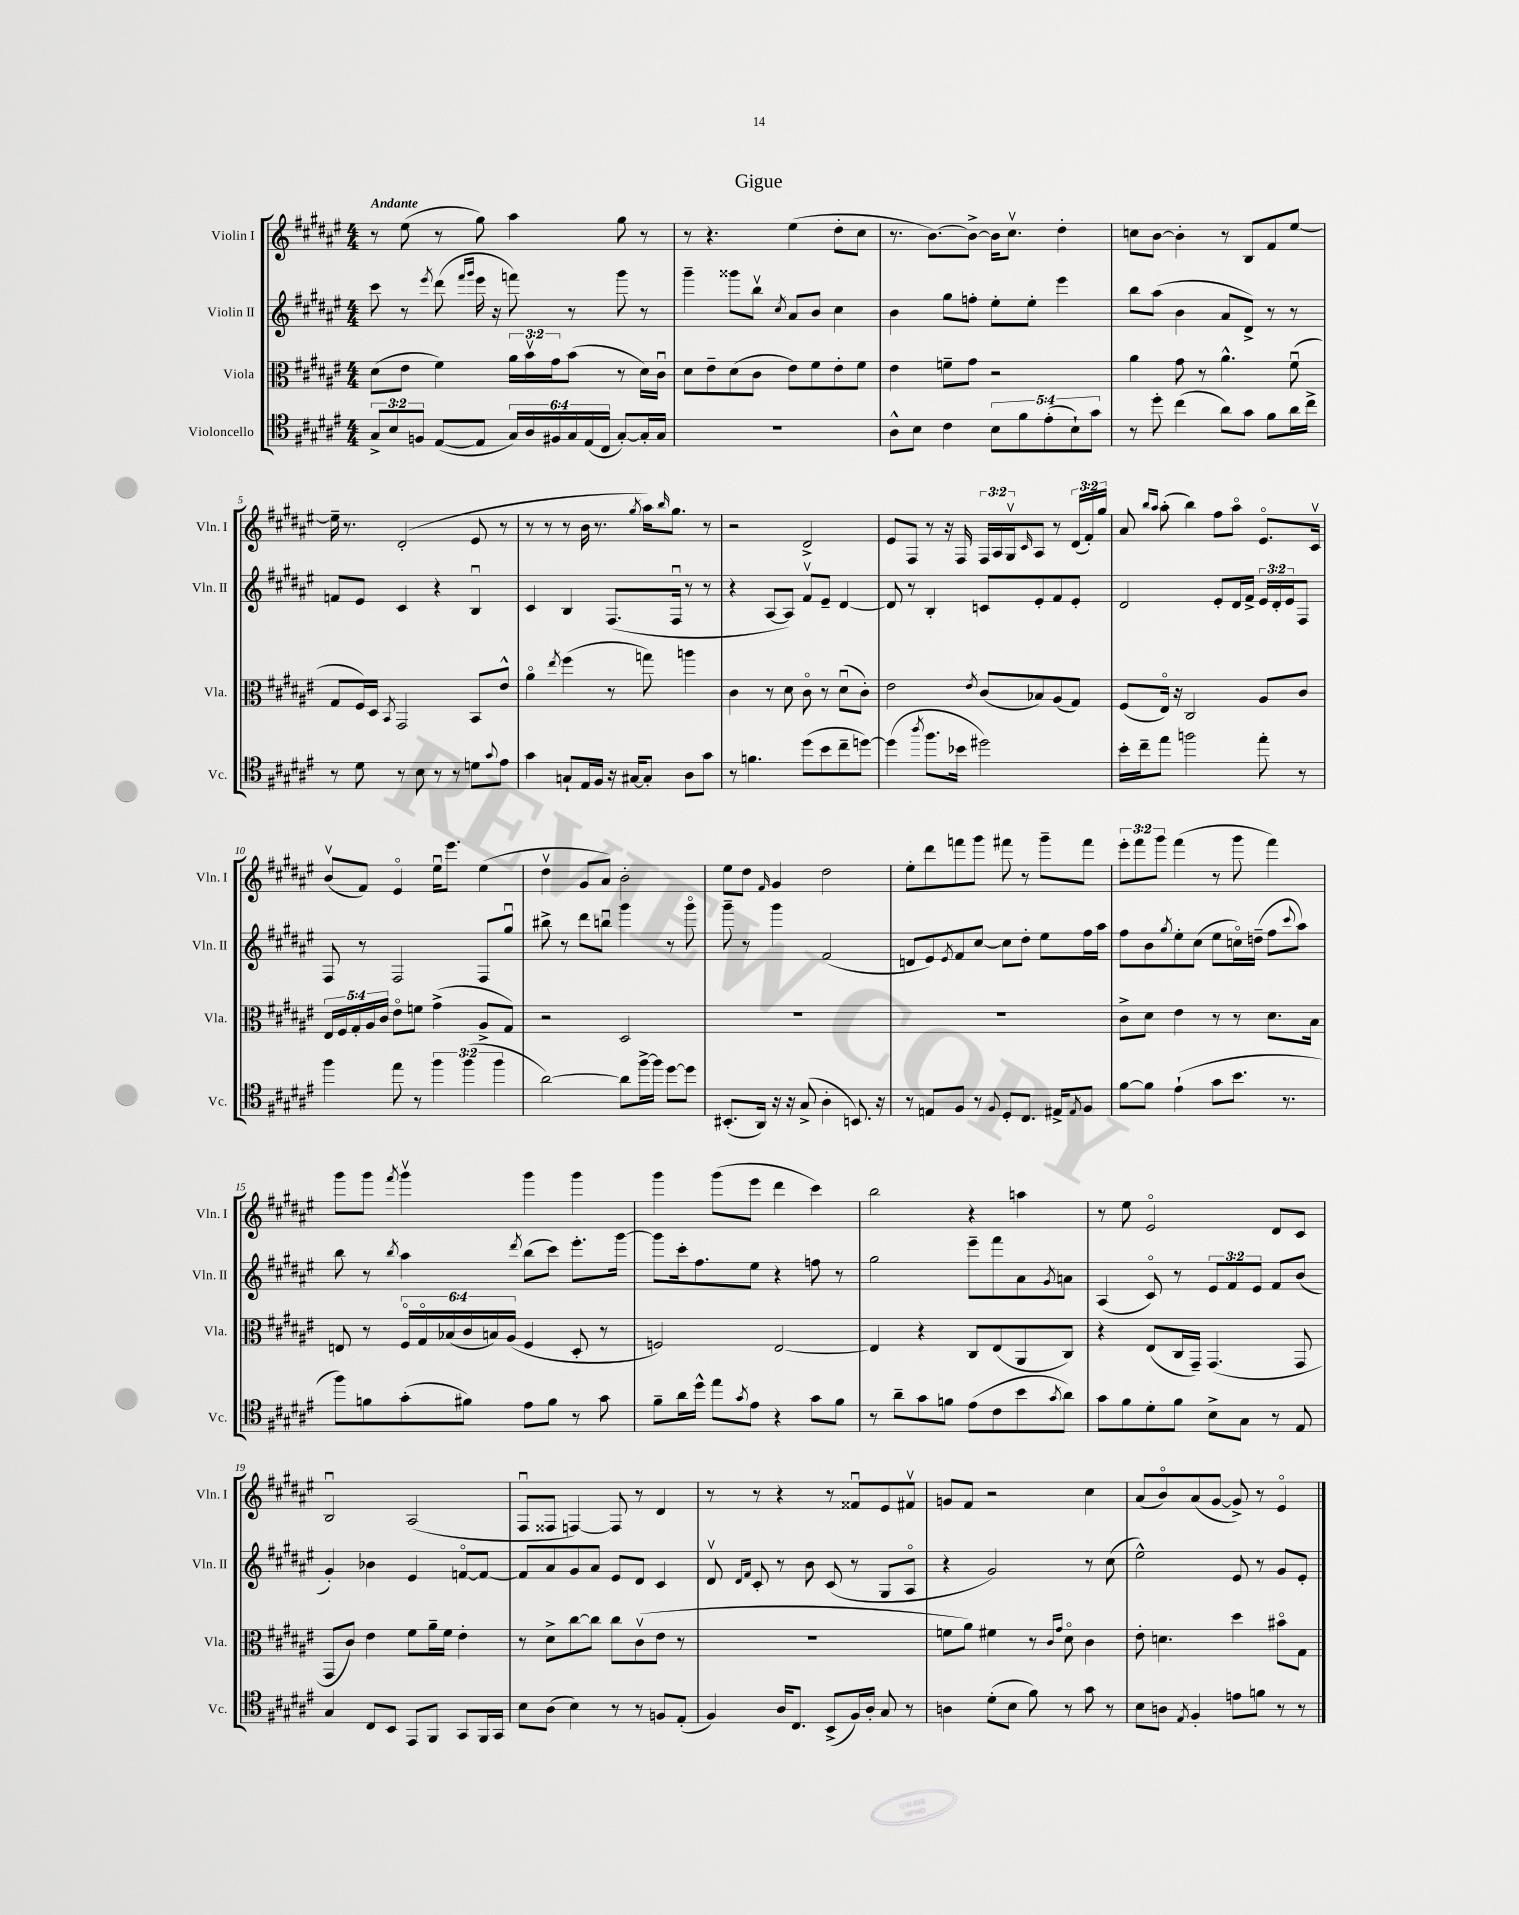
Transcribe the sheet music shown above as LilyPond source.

\header { title = "Gigue" }
<<
\new StaffGroup <<
\new Staff = "s0" \with { instrumentName = "Violin I" shortInstrumentName = "Vln. I" } {
    \clef treble \key fis \major \numericTimeSignature \time 4/4 \override Staff.TupletNumber.text = #tuplet-number::calc-fraction-text \tempo "Andante"
    r8 eis''8( r8 gis''8) ais''4 gis''8 r8 |
    r8 r4. eis''4( dis''8-. cis''8 |
    r8. b'8.~) b'8~-> b'16 cis''8.\upbow dis''4-. |
    c''8 b'8~ b'4-. r8 b8 fis'8 eis''8~ |
    eis''16-- r8. dis'2-.( eis'8 r8 |
    r8 r8 r8 b'16 r8. \acciaccatura { gis''8 } ais''16) \grace { b''16 } gis''8. r8 |
    r2 dis'2-> |
    eis'8 fis8 r8 r16 fis16 \tuplet 3/2 { fis16 ais16 gis16\upbow } \grace { cis'16 } ais8 r8 \tuplet 3/2 { dis'16( fis'16-.) gis''16 } |
    ais'8 \grace { b''16 ais''16 } ais''8-.( b''4) fis''8 ais''8\flageolet eis'8.\flageolet cis'16\upbow |
    b'8\upbow( fis'8) eis'4\flageolet eis''16\downbow eis'''8. eis''4( |
    dis''4\upbow gis'8 ais'8) b'2-. |
    eis''8 dis''8 \grace { fis'16 } gis'4 dis''2 |
    eis''8-. dis'''8 f'''8 gis'''8 fis'''8 r8 gis'''8-- fis'''8 |
    \tuplet 3/2 { eis'''8-. fis'''8 gis'''8 } fis'''4( r8 gis'''8 fis'''4) |
    gis'''8 gis'''8 \acciaccatura { fis'''8 } gis'''4\upbow gis'''4 gis'''4 |
    gis'''4 gis'''8( eis'''8 dis'''4 cis'''4) |
    b''2 r4 a''4 |
    r8 eis''8 eis'2\flageolet dis'8 cis'8 |
    b2\downbow ais2( |
    fis8\downbow fisis8 f4~) f8 r8 dis'4 |
    r8 r8 r4 r8 fisis'8\downbow eis'8 fis'8\upbow |
    g'8 fis'8 r2 cis''4 |
    ais'8( b'8\flageolet) ais'8( gis'8~ gis'8->) r8 eis'4\flageolet \bar "|." |
}
\new Staff = "s1" \with { instrumentName = "Violin II" shortInstrumentName = "Vln. II" } {
    \clef treble \key fis \major \numericTimeSignature \time 4/4 \override Staff.TupletNumber.text = #tuplet-number::calc-fraction-text
    cis'''8 r8 \acciaccatura { eis'''8 } dis'''8( \grace { fis'''16 gis'''16 } eis'''16 r16 f'''8) r8 gis'''8 r8 |
    gis'''4-- gisis'''8 b''8\upbow \acciaccatura { cis''8 } ais'8 b'8 cis''4 |
    b'4 gis''8 f''8-. eis''8-. eis''8-. eis'''4 |
    b''8 ais''8( b'4 ais'8 dis'8->) r8 r8 |
    f'8 eis'8 cis'4 r4 b4\downbow |
    cis'4 b4 fis8.( fis16\downbow r8 r8 |
    r4 ais8~ ais8) fis'8\upbow eis'8-- dis'4~ |
    dis'8 r8 b4-. c'8 eis'8-. fis'8 eis'8-. |
    dis'2 eis'8-. dis'16 fis'16-> \tuplet 3/2 { eis'16 dis'16-. eis'16 } fis8 |
    fis8 r8 fis2 fis8 gis''8\downbow |
    bis''8-> r8 dis'''8 b''8\downbow gis'''4 r8 gis'''8\flageolet |
    gis'''8-- r8 gis'''4 fis'2( |
    d'8 eis'8) \acciaccatura { eis'8 } fis'8 cis''8~ cis''8 dis''8-. eis''8 fis''16 ais''16 |
    fis''8 b'8 \acciaccatura { gis''8 } eis''8-. cis''8( eis''8 c''16\flageolet) d''16--( fis''8 \appoggiatura { cis'''8 } ais''8) |
    b''8 r8 \acciaccatura { b''8 } ais''4 \acciaccatura { dis'''8 } b''8( cis'''8) eis'''8.-. gis'''16~ |
    gis'''8 cis'''16-. fis''8. eis''8 r4 f''8 r8 |
    gis''2 eis'''8-- fis'''8 ais'8 \acciaccatura { gis'8 } a'8 |
    ais4( cis'8\flageolet) r8 \tuplet 3/2 { eis'8 fis'8 eis'8 } fis'8 b'8( |
    gis'4-.) bes'4 eis'4 f'8~\flageolet f'8~ |
    f'8 ais'8 gis'8 ais'8 eis'8 dis'8 cis'4 |
    dis'8\upbow \grace { dis'16 fis'16 } cis'8-. r8 b'8 cis'8( r8 gis8 ais8\flageolet |
    r4 gis'2) r8 cis''8( |
    eis''2-^) eis'8 r8 gis'8 eis'8-. \bar "|." |
}
\new Staff = "s2" \with { instrumentName = "Viola" shortInstrumentName = "Vla." } {
    \clef alto \key fis \major \numericTimeSignature \time 4/4 \override Staff.TupletNumber.text = #tuplet-number::calc-fraction-text
    dis'8( eis'8 fis'4) \tuplet 3/2 { ais'16 b'16\upbow gis'16 } b'8( r8 dis'16) cis'16\downbow |
    dis'8 eis'8-- dis'8( cis'8 eis'8) fis'8 eis'8-. fis'8 |
    eis'4 f'8-- gis'8 r2 |
    ais'4 gis'8 r8 ais'4.-^ fis'8\downbow( |
    gis8 fis16) dis16 \acciaccatura { b,8 } gis,2 b,8 eis'8-^ |
    ais'4\flageolet \acciaccatura { eis''8 } fis''4( r8 g''8) a''4 |
    cis'4 r8 dis'8 cis'8\flageolet r8 dis'8\downbow( cis'8-.) |
    eis'2 \acciaccatura { eis'8 } cis'8( bes8) ais8( gis8) |
    fis8( eis16\flageolet) r16 cis2 ais8 cis'8 |
    \tuplet 5/4 { eis16 fis16 gis16-. ais16 cis'16 } eis'8\flageolet f'8 gis'4->( ais8-> gis8) |
    r2 dis2 |
    R1 |
    R1 |
    cis'8-> dis'8 eis'4 r8 r8 dis'8. b16 |
    e8 r8 \tuplet 6/4 { fis16\flageolet gis16\flageolet bes16( cis'16 b16) ais16( } fis4 dis8-. r8 |
    f2) eis2~ |
    eis4 r4 cis8 eis8( ais,8 cis8) |
    r4 eis8( cis16 gis,16--) gis,4.( gis,8 |
    gis,8 cis'8) eis'4 fis'8 ais'16-- fis'16 eis'4-. |
    r8 dis'8-> cis''8~ cis''8 cis''8 cis'8\upbow( eis'8 r8 |
    R1 |
    f'8 ais'8) fis'4 r8 \grace { cis'16 gis'16 } dis'8\flageolet cis'4 |
    eis'8-. d'4. dis''4 bis'8\flageolet gis8 \bar "|." |
}
\new Staff = "s3" \with { instrumentName = "Violoncello" shortInstrumentName = "Vc." } {
    \clef tenor \key fis \major \numericTimeSignature \time 4/4 \override Staff.TupletNumber.text = #tuplet-number::calc-fraction-text
    \tuplet 3/2 { gis8-> b8 f8 } eis8~( eis8 \tuplet 6/4 { gis16) ais16 fis16 gis16 eis16( cis16 } gis8~-.) gis16-. gis16 |
    R1 |
    ais8-^ b8 cis'4 \tuplet 5/4 { b8 fis'8 eis'8-.( b8-!) gis'8 } |
    r8 dis''8-. cis''4( ais'8) gis'8 fis'8 ais'16 cis''16-> |
    r8 dis'8 r8 b8 r8 r8 d'8 \appoggiatura { gis'8 } eis'8 |
    gis'4 g8-! eis16 fis16 r16 gis16~ gis8-. ais8 gis'8 |
    r8 f'4. dis''8( b'8 cis''8-- d''8~) |
    d''4( \acciaccatura { ais''8 } fis''8. bes'16 dis''2) |
    b'16-. cis''16-- eis''8 f''2 eis''8-. r8 |
    fis''4 eis''8 r8 \tuplet 3/2 { fis''4 fis''4( fis''4 } |
    ais'2~) ais'8 fis''16~-> fis''16 dis''8~ dis''8 |
    bis,8.-.( ais,16) r16 r16 gis8->( ais4-. b,8.) r16 |
    r8 e8 fis8 r8 \appoggiatura { fis8 } dis8-. cis8. eis16-> \acciaccatura { eis8 } fis8 |
    fis'8~ fis'8 eis'4-!( gis'8 b'8. r8. |
    fis''8) f'8 gis'8-.( fis'8) eis'8 fis'8 r8 gis'8 |
    fis'8-- ais'16 dis''16-^ eis''8 \acciaccatura { gis'8 } eis'8 r4 gis'8 fis'8 |
    r8 ais'8-- gis'8 f'8 eis'8( cis'8 b'8 \acciaccatura { gis'8 } ais'8) |
    gis'8 fis'8 dis'8-. fis'8 b8-> gis8 r8 eis8 |
    gis4 cis8 b,8 eis,8 fis,8 gis,8 fis,16 gis,16 |
    b8 ais8( b4) r8 r8 f8 eis8-.( |
    fis4) ais16 cis8. b,8->( fis16) ais16-. gis8 r8 |
    a4 dis'8-.( b8 fis'8) r8 gis'8 r8 |
    b8 a8 \acciaccatura { eis8 } fis4-. e'8 f'8 r8 r8 \bar "|." |
}
>>
>>
